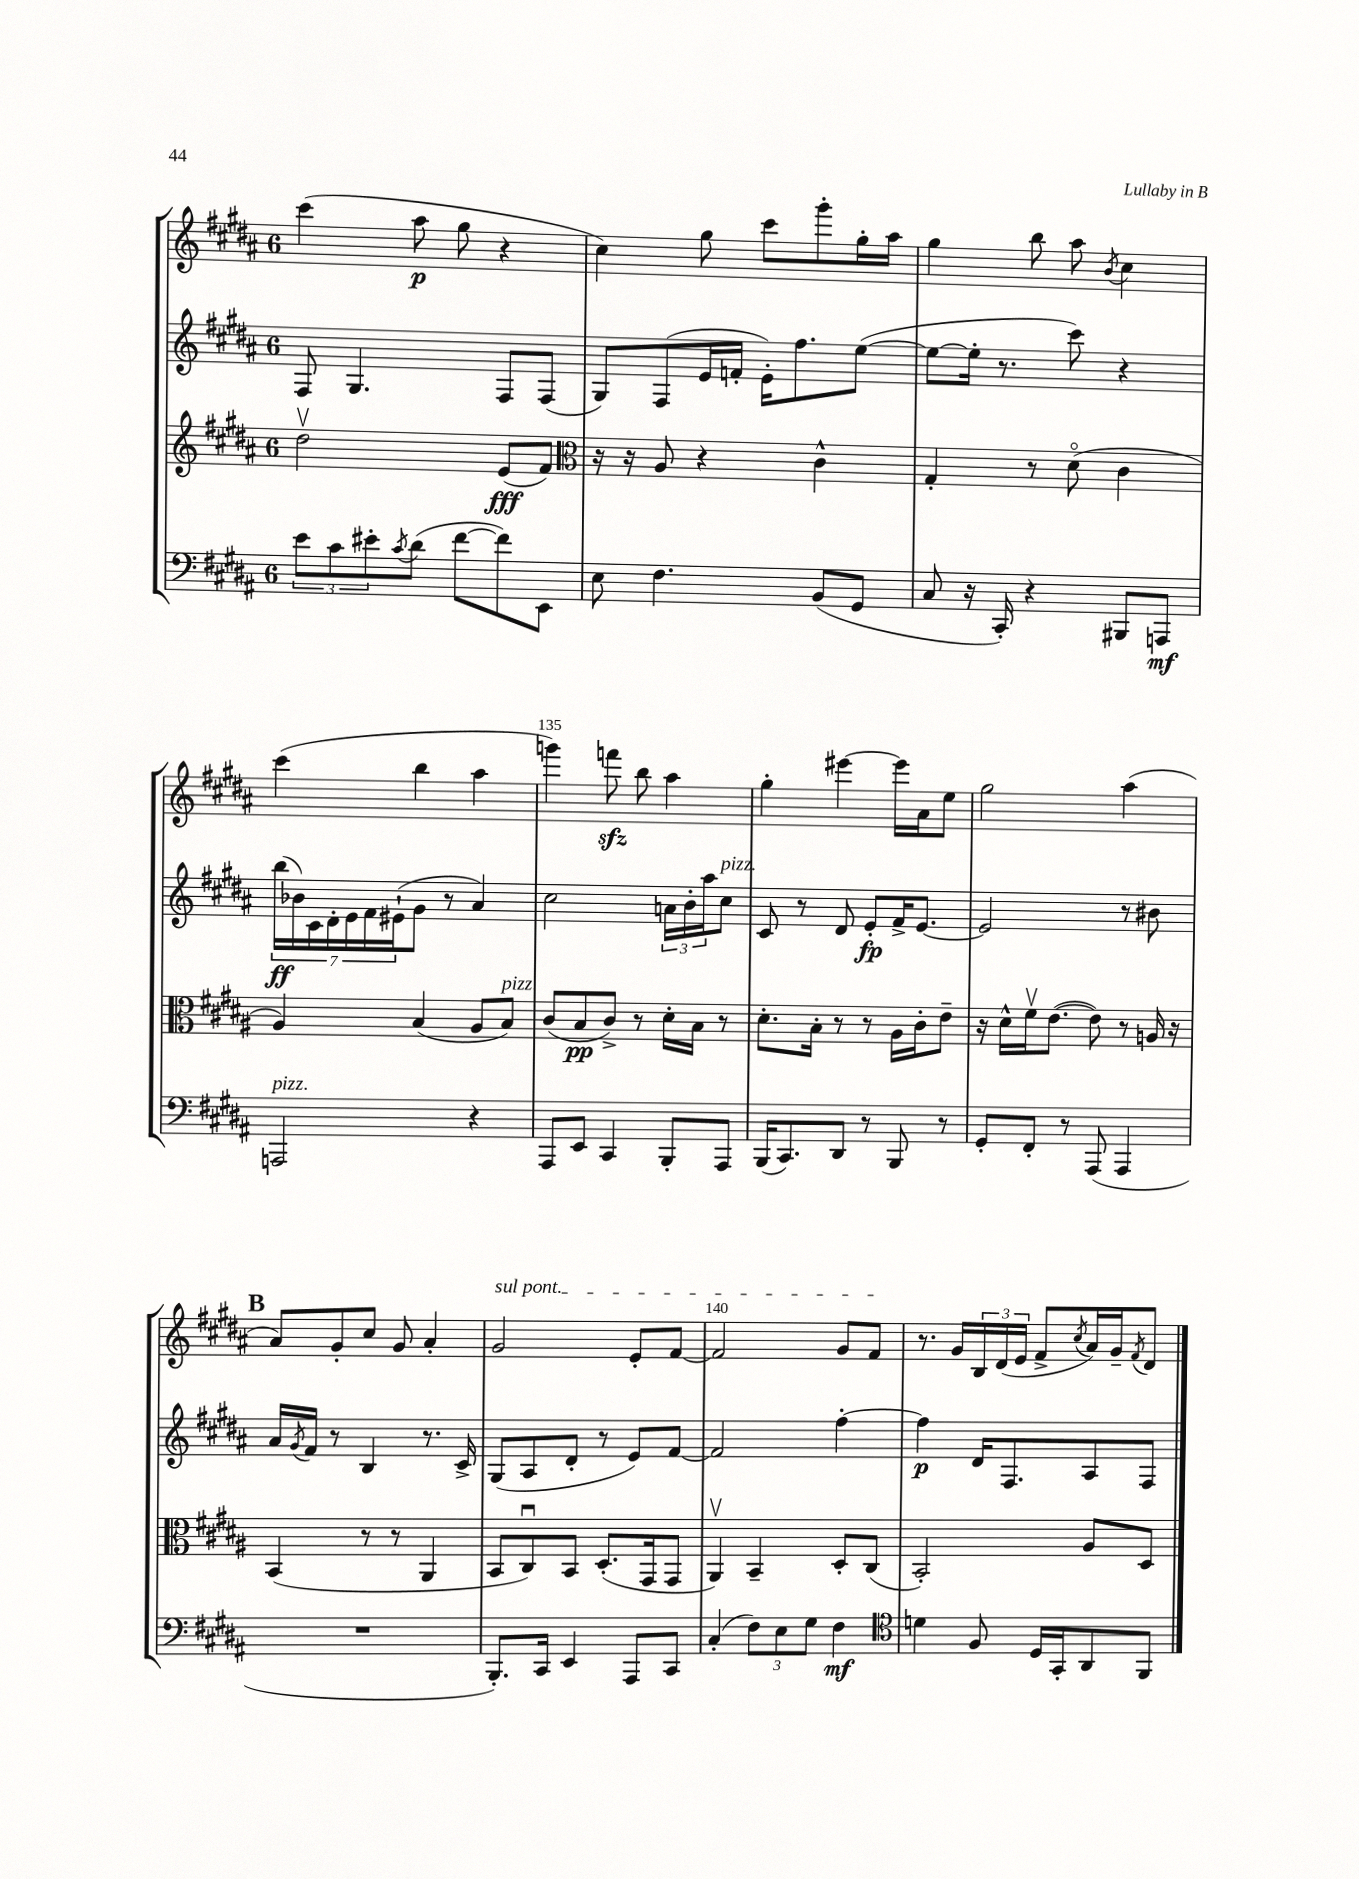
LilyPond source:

<<
\new StaffGroup <<
\new Staff = "s0" {
    \clef treble \key b \major \once \override Staff.TimeSignature.style = #'single-digit \time 6/8
    cis'''4( ais''8\p gis''8 r4 |
    cis''4) gis''8 cis'''8 gis'''8-. gis''16-. ais''16 |
    gis''4 b''8 ais''8 \acciaccatura { b'8 } cis''4 |
    cis'''4( b''4 ais''4 |
    g'''4) f'''8\sfz b''8 ais''4 |
    gis''4-. eis'''4~ eis'''16 ais'16 e''8 |
    gis''2 ais''4( |
    \mark \markup { \bold "B" } ais'8) gis'8-. cis''8 gis'8 ais'4-. |
    \once \override TextSpanner.bound-details.left.text = \markup { \italic "sul pont." } gis'2\startTextSpan e'8-. fis'8~ |
    fis'2 gis'8 fis'8\stopTextSpan |
    r8. gis'16 \tuplet 3/2 { b16 dis'16( e'16 } fis'8-> \acciaccatura { cis''8 } ais'16) gis'16-- \acciaccatura { fis'8 } dis'8 \bar "|." |
}
\new Staff = "s1" {
    \clef treble \key b \major \once \override Staff.TimeSignature.style = #'single-digit \time 6/8
    fis8 gis4. fis8 fis8( |
    gis8) fis8( e'16 f'16-. e'16-.) fis''8. e''8~( |
    e''8~ e''16-. r8. cis'''8) r4 |
    \tuplet 7/4 { b''16\ff( bes'16) cis'16 dis'16-. e'16 fis'16 eis'16-!( } gis'8 r8 ais'4) |
    cis''2 \tuplet 3/2 { a'16 b'16-. ais''16 } cis''8^\markup { \italic "pizz." } |
    cis'8 r8 dis'8 e'8-.\fp fis'16-> e'8.~ |
    e'2 r8 bis'8 |
    \mark \markup { \bold "B" } ais'16 \acciaccatura { gis'8 } fis'16 r8 b4 r8. cis'16-> |
    gis8( ais8 dis'8-. r8 e'8) fis'8~ |
    fis'2 fis''4~-. |
    fis''4\p dis'16 fis8. ais8 fis8 \bar "|." |
}
\new Staff = "s2" {
    \clef treble \key b \major \once \override Staff.TimeSignature.style = #'single-digit \time 6/8
    dis''2\upbow e'8\fff( fis'8) |
    \clef alto r16 r16 ais8 r4 cis'4-^ |
    gis4-. r8 dis'8\flageolet( cis'4 |
    ais4) b4( ais8 b8^\markup { \italic "pizz." }) |
    cis'8( b8\pp cis'8->) r8 dis'16-. b16 r8 |
    dis'8.-. b16-. r8 r8 ais16 cis'16-. e'8-- |
    r16 dis'16-^ fis'16\upbow e'8.~( e'8) r8 a16 r16 |
    \mark \markup { \bold "B" } b,4( r8 r8 ais,4 |
    b,8 cis8\downbow) b,8 dis8.-.( gis,16 gis,8 |
    ais,4\upbow) b,4-- dis8-. cis8( |
    b,2-.) ais8 dis8 \bar "|." |
}
\new Staff = "s3" {
    \clef bass \key b \major \once \override Staff.TimeSignature.style = #'single-digit \time 6/8
    \tuplet 3/2 { e'8 cis'8 eis'8-. } \acciaccatura { cis'8 } dis'8( fis'8~ fis'8) e,8 |
    e8 fis4. b,8( gis,8 |
    cis8 r16 cis,16-.) r4 bis,,8 a,,8\mf |
    a,,2^\markup { \italic "pizz." } r4 |
    ais,,8 e,8 cis,4 b,,8-. ais,,8 |
    b,,16( cis,8.) dis,8 r8 b,,8 r8 |
    gis,8-. fis,8-. r8 ais,,8( ais,,4 |
    \mark \markup { \bold "B" } R2. |
    b,,8.-.) cis,16 e,4 ais,,8 cis,8 |
    cis4-.( \tuplet 3/2 { fis8) e8 gis8 } fis4\mf |
    \clef tenor d'4 fis8 dis16 gis,16-. ais,8 fis,8 \bar "|." |
}
>>
>>
\layout { \context { \Score currentBarNumber = #131 \override BarNumber.break-visibility = ##(#f #t #t) barNumberVisibility = #(every-nth-bar-number-visible 5) } }
